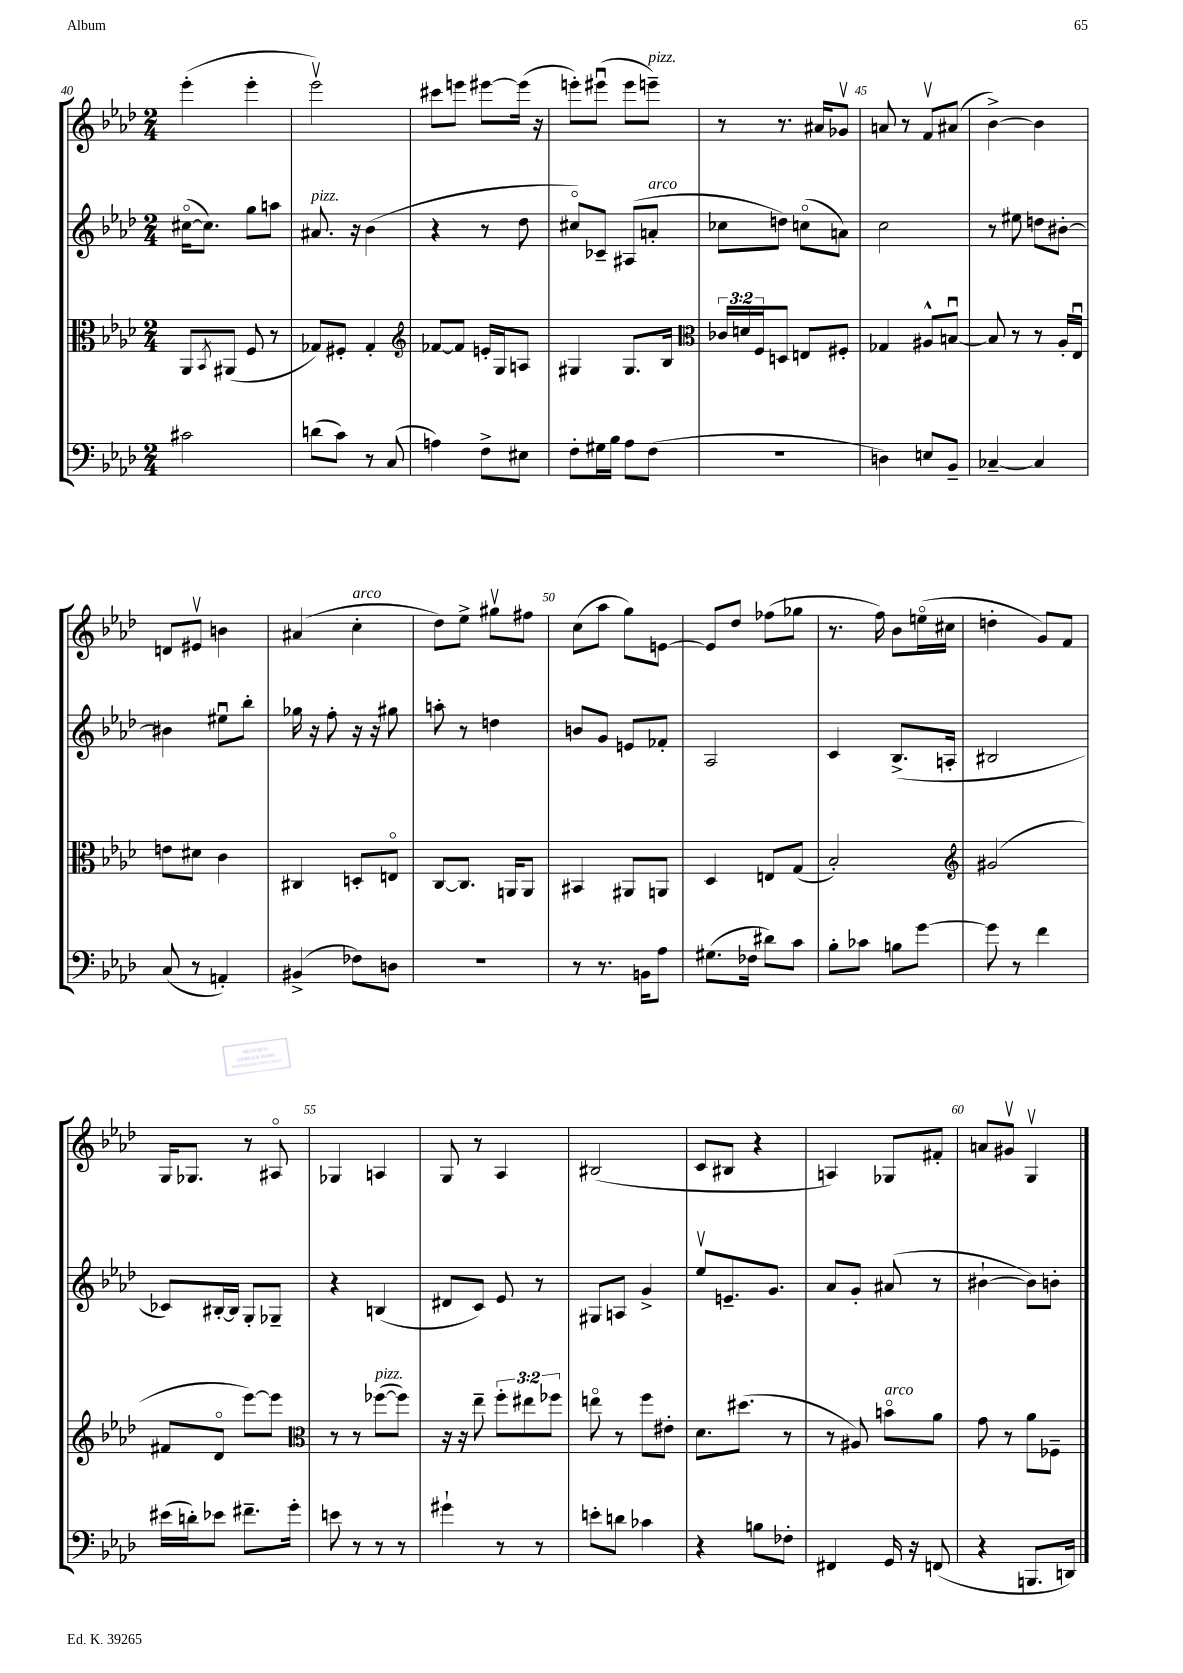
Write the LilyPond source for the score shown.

<<
\new StaffGroup <<
\new Staff = "s0" {
    \clef treble \key aes \major \numericTimeSignature \time 2/4
    ees'''4-.( ees'''4-. |
    ees'''2\upbow) |
    cis'''8 e'''8 eis'''8~ eis'''16( r16 |
    e'''8-.) eis'''8\downbow( eis'''8 e'''8--^\markup { \italic "pizz." }) |
    r8 r8. ais'16 ges'8\upbow |
    a'8 r8 f'8\upbow ais'8( |
    bes'4~->) bes'4 |
    d'8 eis'8\upbow b'4 |
    ais'4( c''4-.^\markup { \italic "arco" } |
    des''8) ees''8-> gis''8\upbow fis''8 |
    c''8( aes''8 g''8) e'8~ |
    e'8 des''8 fes''8( ges''8 |
    r8. f''16) bes'8 e''16\flageolet( cis''16 |
    d''4-. g'8) f'8 |
    g16 ges8. r8 ais8\flageolet |
    ges4 a4 |
    g8 r8 aes4 |
    bis2( |
    c'8 bis8 r4 |
    a4) ges8 fis'8-. |
    a'8 gis'8\upbow g4\upbow \bar "|." |
}
\new Staff = "s1" {
    \clef treble \key aes \major \numericTimeSignature \time 2/4
    cis''16~\flageolet( cis''8.) g''8 a''8 |
    ais'8.^\markup { \italic "pizz." } r16 bes'4( |
    r4 r8 des''8 |
    cis''8\flageolet) ces'8-- ais8( a'8-.^\markup { \italic "arco" } |
    ces''8 d''8) c''8\flageolet( a'8) |
    c''2 |
    r8 eis''8 d''8 bis'8~-. |
    bis'4 eis''8\downbow bes''8-. |
    ges''16 r16 f''8-. r16 r16 gis''8 |
    a''8-. r8 d''4 |
    b'8 g'8 e'8 fes'8-. |
    aes2 |
    c'4 bes8.->( a16-. |
    bis2 |
    ces'8) bis16~-. bis16 g8-. ges8-- |
    r4 b4( |
    dis'8 c'8) ees'8 r8 |
    gis8 a8 g'4-> |
    ees''8\upbow e'8.-- g'8. |
    aes'8 g'8-. ais'8( r8 |
    bis'4~-! bis'8) b'8-. \bar "|." |
}
\new Staff = "s2" {
    \clef alto \key aes \major \numericTimeSignature \time 2/4 \override Staff.TupletNumber.text = #tuplet-number::calc-fraction-text
    aes,8 \acciaccatura { bes,8 } ais,8( f8 r8 |
    ges8) fis8-. ges4-. |
    \clef treble fes'8~ fes'8 e'16-. g16 a8 |
    gis4 gis8. bes16 |
    \clef alto \tuplet 3/2 { ces'16 d'16 f16 } d8 e8 fis8-. |
    ges4 ais8-^ b8~\downbow |
    b8 r8 r8 aes16-. ees16\downbow |
    e'8 dis'8 c'4 |
    cis4 d8-. e8\flageolet |
    c8~ c8. a,16 a,8 |
    bis,4 ais,8 a,8 |
    des4 e8 g8( |
    bes2-.) |
    \clef treble gis'2( |
    fis'8 des'8\flageolet ees'''8~) ees'''8 |
    \clef alto r8 r8 fes''8~^\markup { \italic "pizz." }( fes''8) |
    r16 r16 ees''8-- \tuplet 3/2 { f''8-. eis''8 fes''8 } |
    e''8\flageolet r8 f''8 eis'8-. |
    des'8. dis''8.( r8 |
    r8 ais8) b'8\flageolet^\markup { \italic "arco" } aes'8 |
    g'8 r8 aes'8 fes8-- \bar "|." |
}
\new Staff = "s3" {
    \clef bass \key aes \major \numericTimeSignature \time 2/4
    cis'2 |
    d'8( c'8) r8 c8( |
    a4) f8-> eis8 |
    f8-. gis16 bes16 aes8 f8( |
    R2 |
    d4) e8 bes,8-- |
    ces4~-- ces4 |
    c8( r8 a,4-.) |
    bis,4->( fes8) d8 |
    r2 |
    r8 r8. b,16 aes8 |
    gis8.( fes16 dis'8) c'8 |
    bes8-. ces'8 b8 g'8~ |
    g'8 r8 f'4 |
    eis'16( d'16-.) ees'8 fis'8.-- g'16-. |
    e'8 r8 r8 r8 |
    gis'4-! r8 r8 |
    e'8-. d'8 ces'4 |
    r4 b8 fes8-. |
    fis,4 g,16 r16 f,8( |
    r4 b,,8. d,16) \bar "|." |
}
>>
>>
\layout { \context { \Score currentBarNumber = #40 \override BarNumber.break-visibility = ##(#f #t #t) barNumberVisibility = #(every-nth-bar-number-visible 5) } }
